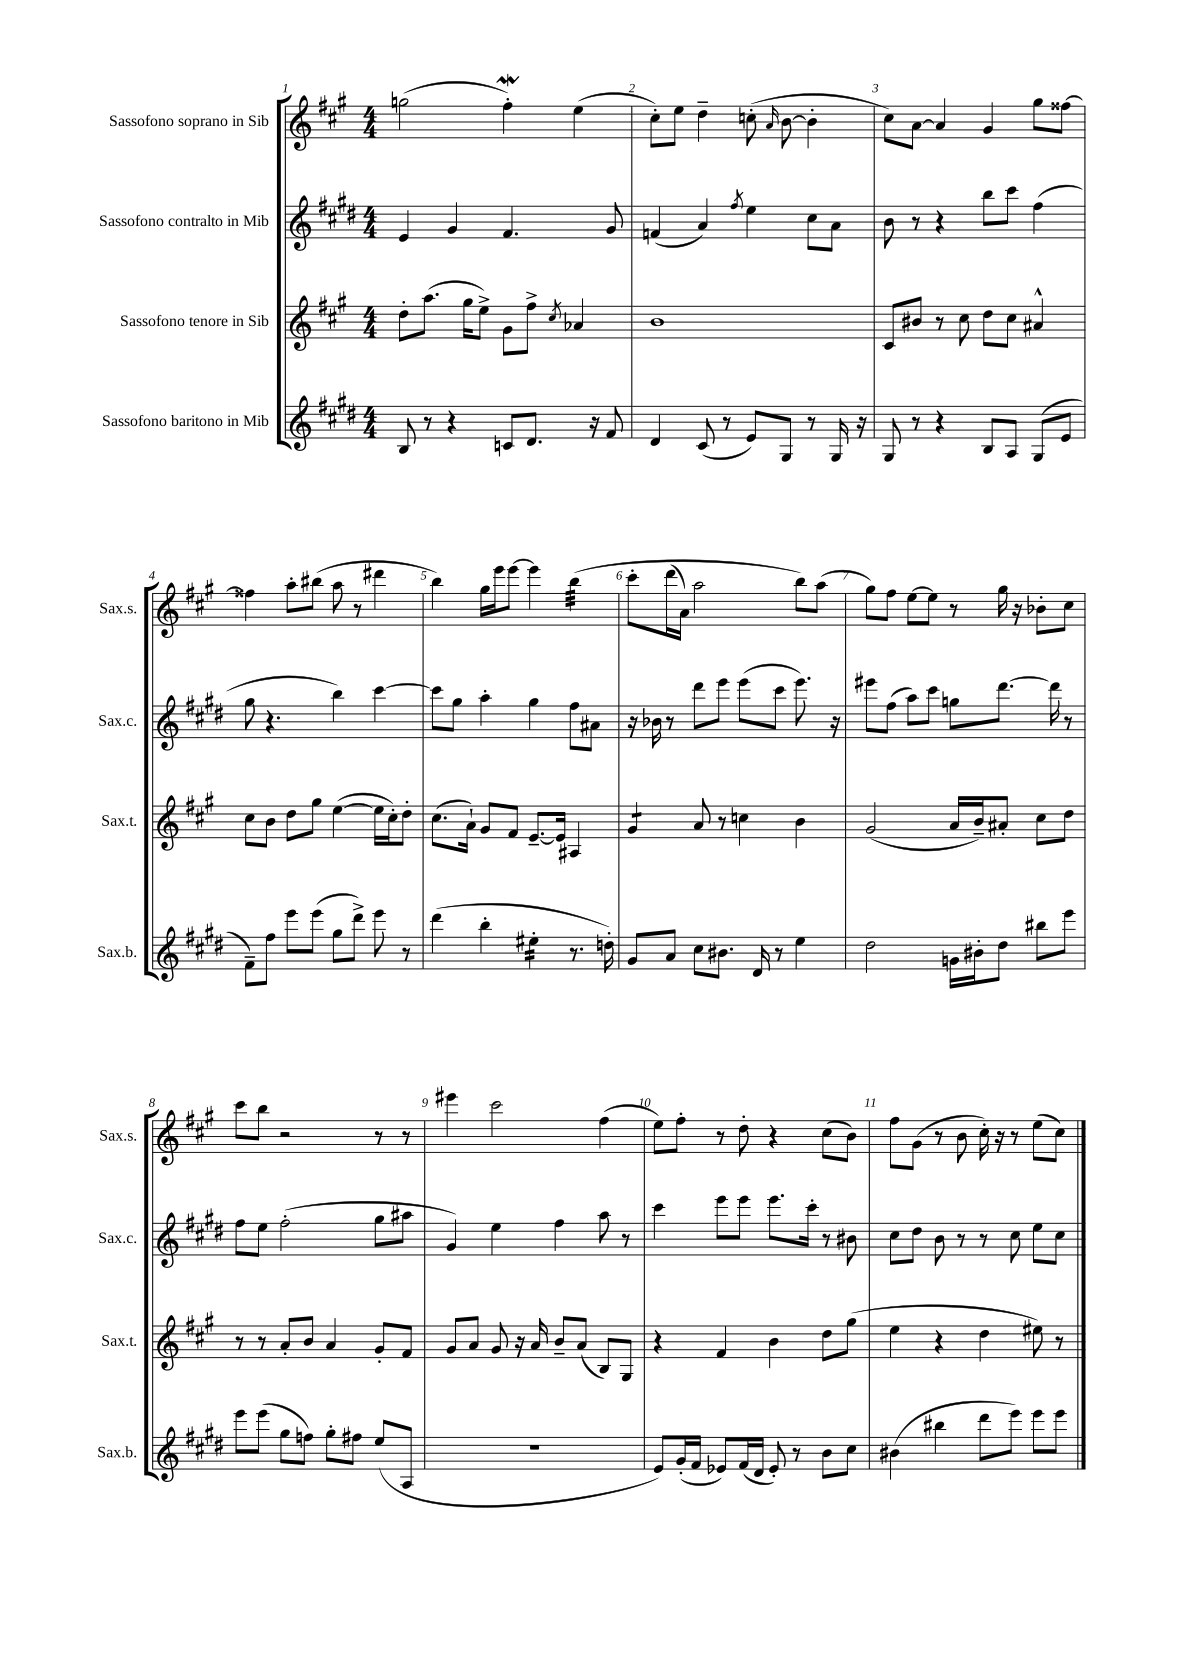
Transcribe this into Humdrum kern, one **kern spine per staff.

**kern	**kern	**kern	**kern
*staff4	*staff3	*staff2	*staff1
*clefG2	*clefG2	*clefG2	*clefG2
*k[f#c#g#d#]	*k[f#c#g#]	*k[f#c#g#d#]	*k[f#c#g#]
*M4/4	*M4/4	*M4/4	*M4/4
8B/	8dd'\L	4e/	(2gg\
8r	(8.aa\J	.	.
4r	.	4g#/	.
.	16gg#\LK	.	.
.	8ee^\J)	.	.
8c/L	8g#\L	4.f#/	4ff#'\)
8.d#/J	8ff#^\J	.	.
.	8qcc#/	.	.
.	4a-/	.	(4ee\
16r	.	.	.
8f#/	.	8g#/	.
=	=	=	=
4d#/	1b	(4f/	8cc#'\L)
.	.	.	8ee\J
(8c#/	.	4a/)	4dd~\
8r	.	.	.
.	.	8qff#/	.
8e/L)	.	4ee\	(8cc'\
.	.	.	16qqa/
8G#/J	.	.	[8b\
8r	.	8cc#\L	4b'\]
16G#/	.	8a\J	.
16r	.	.	.
=	=	=	=
8G#/	8c#/L	8b\	8cc#\L)
8r	8b#/J	8r	[8a\J
4r	8r	4r	4a/]
.	8cc#\	.	.
8B/L	8dd\L	8bb\L	4g#/
8A/J	8cc#\J	8ccc#\J	.
(8G#/L	4a#^^/	(4ff#\	8gg#\L
8e/J	.	.	[8ff##\J
=	=	=	=
8f#~\L)	8cc#\L	8gg#\	4ff##\]
8ff#\J	8b\J	4.r	.
8eee\L	8dd\L	.	8aa'\L
(8eee\J	8gg#\J	.	(8bb#\J
8gg#\L	([4ee\	4bb\)	8aa\
8ddd#^\J)	.	.	8r
8eee\	16ee\]LL	[4ccc#\	4ddd#\
.	16cc#'\J)	.	.
8r	8dd'\J	.	.
=	=	=	=
(4ddd#\	(8.cc#\L	8ccc#\]L	4bb\)
.	.	8gg#\J	.
.	16a`\Jk)	.	.
4bb'\	8g#/L	4aa'\	16gg#\LL
.	.	.	16eee\J
.	8f#/J	.	[8eee\J
4ee#'\	[8.e~/L	4gg#\	4eee\]
.	16e/]Jk	.	.
8.r	4A#/	8ff#\L	&(4bb\
.	.	8a#\J	.
16dd'\)	.	.	.
=	=	=	=
8g#/L	4g#/	16r	8ccc#'\L
.	.	16b-\	.
8a/J	.	8r	(16ddd\L
.	.	.	16a\JJ)
8cc#\L	8a/	8ddd#\L	2aa\
8.b#\J	8r	8eee\J	.
.	4cc\	(8eee\L	.
16d#/	.	.	.
8r	.	8ccc#\J	.
4ee\	4b\	8.eee\)	8bb\L&)
.	.	.	(8aa\J
.	.	16r	.
=	=	=	=
2dd#\	(2g#/	8eee#\L	8gg#\L)
.	.	(8ff#\J	8ff#\J
.	.	8aa\L)	[8ee\L
.	.	8ccc#\J	8ee\]J
16g\LL	16a/LL	8gg\L	8r
16b#'\J	16b~/J)	.	.
8dd#\J	8a#'/J	[8.ddd#\J	16gg#\
.	.	.	16r
8bb#\L	8cc#\L	.	8b-'\L
.	.	16ddd#\]	.
8eee\J	8dd\J	8r	8cc#\J
=	=	=	=
8eee\L	8r	8ff#\L	8ccc#\L
(8eee\J	8r	8ee\J	8bb\J
8gg#\L	8a'/L	(2ff#'\	2r
8ff\J)	8b/J	.	.
8gg#'\L	4a/	.	.
8ff#\J	.	.	.
(8ee/L	8g#'/L	8gg#\L	8r
8A/J	8f#/J	8aa#\J	8r
=	=	=	=
1r	8g#/L	4g#/)	4eee#\
.	8a/J	.	.
.	8g#/	4ee\	2ccc#\
.	16r	.	.
.	16a/	.	.
.	8b~/L	4ff#\	.
.	(8a/J	.	.
.	8B/L)	8aa\	(4ff#\
.	8G#/J	8r	.
=	=	=	=
8e/L)	4r	4ccc#\	8ee\L)
(16g#'/L	.	.	8ff#'\J
16f#/JJ	.	.	.
8e-/L)	4f#/	8eee\L	8r
(16f#/L	.	8eee\J	8dd'\
16d#/JJ	.	.	.
8e-'/)	4b\	8.eee\L	4r
8r	.	.	.
.	.	16ccc#'\Jk	.
8b\L	8dd\L	8r	(8cc#\L
8cc#\J	(8gg#\J	8b#\	8b\J)
=	=	=	=
(4b#\	4ee\	8cc#\L	8ff#\L
.	.	8dd#\J	(8g#\J
4bb#\	4r	8b\	8r
.	.	8r	8b\
8ddd#\L	4dd\	8r	16cc#'\)
.	.	.	16r
8eee\J)	.	8cc#\	8r
8eee\L	8ee#\)	8ee\L	(8ee\L
8eee\J	8r	8cc#\J	8cc#\J)
==	==	==	==
*-	*-	*-	*-
